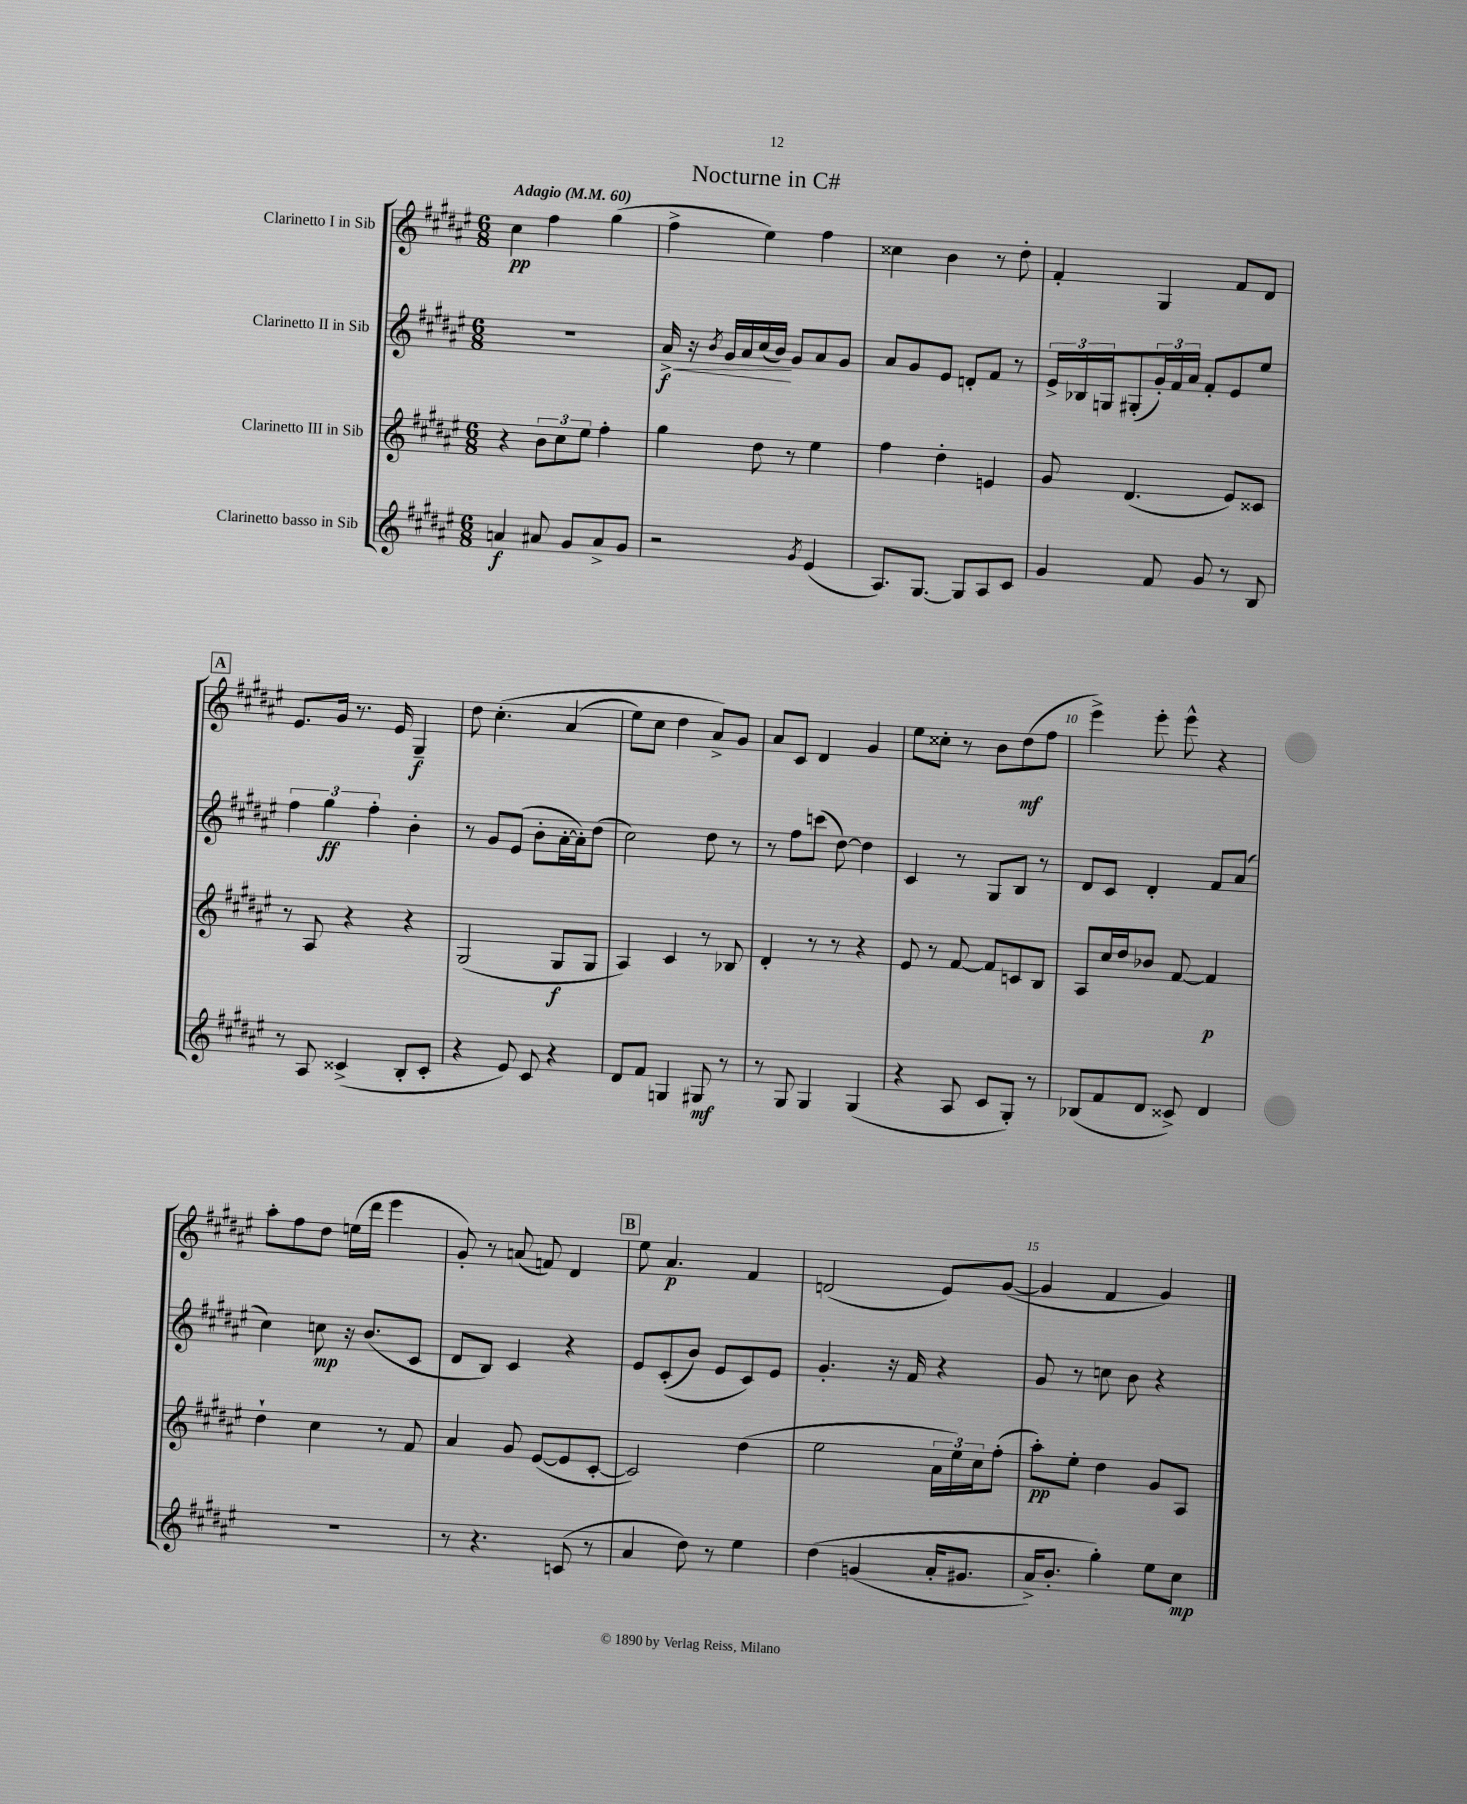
\header { title = "Nocturne in C#" }
<<
\new StaffGroup <<
\new Staff = "s0" \with { instrumentName = "Clarinetto I in Sib" } {
    \clef treble \key fis \major \numericTimeSignature \time 6/8 \tempo "Adagio" 4 = 60
    cis''4\pp fis''4 gis''4( |
    fis''4-> eis''4) fis''4 |
    cisis''4 b'4 r8 dis''8-. |
    fis'4-. gis4 fis'8 dis'8 |
    \mark \markup { \box "A" } eis'8. gis'16 r8. eis'16 gis4--\f |
    dis''8 cis''4.-.\( ais'4( |
    eis''8) cis''8 dis''4 ais'8->\) gis'8 |
    ais'8 cis'8 dis'4 gis'4 |
    eis''8 cisis''8-. r8 b'8 dis''8\mf( fis''8 |
    eis'''4->) eis'''8-. eis'''8-^ r4 |
    ais''8-. fis''8 dis''8 e''16( dis'''16 eis'''4 |
    gis'8-.) r8 a'8( f'8) dis'4 |
    \mark \markup { \box "B" } eis''8 ais'4.\p fis'4 |
    d'2( eis'8) gis'8~( |
    gis'4 fis'4 gis'4) \bar "|." |
}
\new Staff = "s1" \with { instrumentName = "Clarinetto II in Sib" } {
    \clef treble \key fis \major \numericTimeSignature \time 6/8
    R2. |
    ais'16->\f\< r16 \acciaccatura { b'8 } gis'16 ais'16 cis''16( b'16\!) gis'8 ais'8 gis'8 |
    ais'8 gis'8 eis'8 d'8-. fis'8 r8 |
    \tuplet 3/2 { eis'16-> bes16 g16 } gis8-.( \tuplet 3/2 { gis'16-.) fis'16 ais'16 } fis'8-. eis'8 eis''8 |
    \mark \markup { \box "A" } \tuplet 3/2 { fis''4 gis''4\ff fis''4-. } b'4-. |
    r8 gis'8 eis'8( b'8-. ais'16~-. ais'16-.) dis''8( |
    cis''2) dis''8 r8 |
    r8 fis''8 c'''8( dis''8~) dis''4 |
    cis'4 r8 gis8 b8 r8 |
    dis'8 cis'8 dis'4-. fis'8 ais'8( |
    cis''4) c''8\mp r16 b'8.( cis'8 |
    dis'8 b8) cis'4 r4 |
    \mark \markup { \box "B" } eis'8 cis'8-.(\( b'8) eis'8 cis'8\) eis'8 |
    gis'4.-. r16 fis'16 r4 |
    gis'8 r8 c''8 b'8 r4 \bar "|." |
}
\new Staff = "s2" \with { instrumentName = "Clarinetto III in Sib" } {
    \clef treble \key fis \major \numericTimeSignature \time 6/8
    r4 \tuplet 3/2 { b'8 cis''8 eis''8 } fis''4-. |
    gis''4 dis''8 r8 eis''4 |
    fis''4 dis''4-. e'4 |
    gis'8 dis'4.( eis'8) cisis'8 |
    \mark \markup { \box "A" } r8 ais8 r4 r4 |
    gis2( gis8\f gis8 |
    ais4) cis'4 r8 bes8 |
    dis'4-. r8 r8 r4 |
    eis'8 r8 fis'8~ fis'8 c'8 b8 |
    ais8 cis''16 dis''16 bes'8 fis'8~ fis'4\p |
    dis''4-! cis''4 r8 fis'8 |
    ais'4 gis'8 eis'8~( eis'8 cis'8~-. |
    \mark \markup { \box "B" } cis'2) dis''4( |
    eis''2 \tuplet 3/2 { ais'16 eis''16) cis''16 } fis''8-.( |
    ais''8-.\pp) eis''8-. dis''4 gis'8 ais8 \bar "|." |
}
\new Staff = "s3" \with { instrumentName = "Clarinetto basso in Sib" } {
    \clef treble \key fis \major \numericTimeSignature \time 6/8
    a'4\f ais'8 gis'8 ais'8-> gis'8 |
    r2 \acciaccatura { gis'8 } eis'4( |
    ais8.) gis8.~ gis8 ais8 cis'8 |
    gis'4 fis'8 gis'8 r8 b8 |
    \mark \markup { \box "A" } r8 ais8 cisis'4->( b8-. cisis'8-. |
    r4 eis'8) cis'8 r4 |
    dis'8 fis'8 g4 gis8\mf r8 |
    r8 gis8 gis4 gis4( |
    r4 ais8 cis'8 gis8-.) r8 |
    bes8( fis'8 dis'8 cisis'8->) dis'4 |
    R2. |
    r8 r4. c'8( r8 |
    \mark \markup { \box "B" } ais'4 dis''8) r8 eis''4 |
    dis''4\( g'4( ais'16-. gis'8. |
    ais'16->) b'8.-. gis''4-.\) eis''8 cis''8\mp \bar "|." |
}
>>
>>
\layout { \context { \Score \override BarNumber.break-visibility = ##(#f #t #t) barNumberVisibility = #(every-nth-bar-number-visible 5) } }
